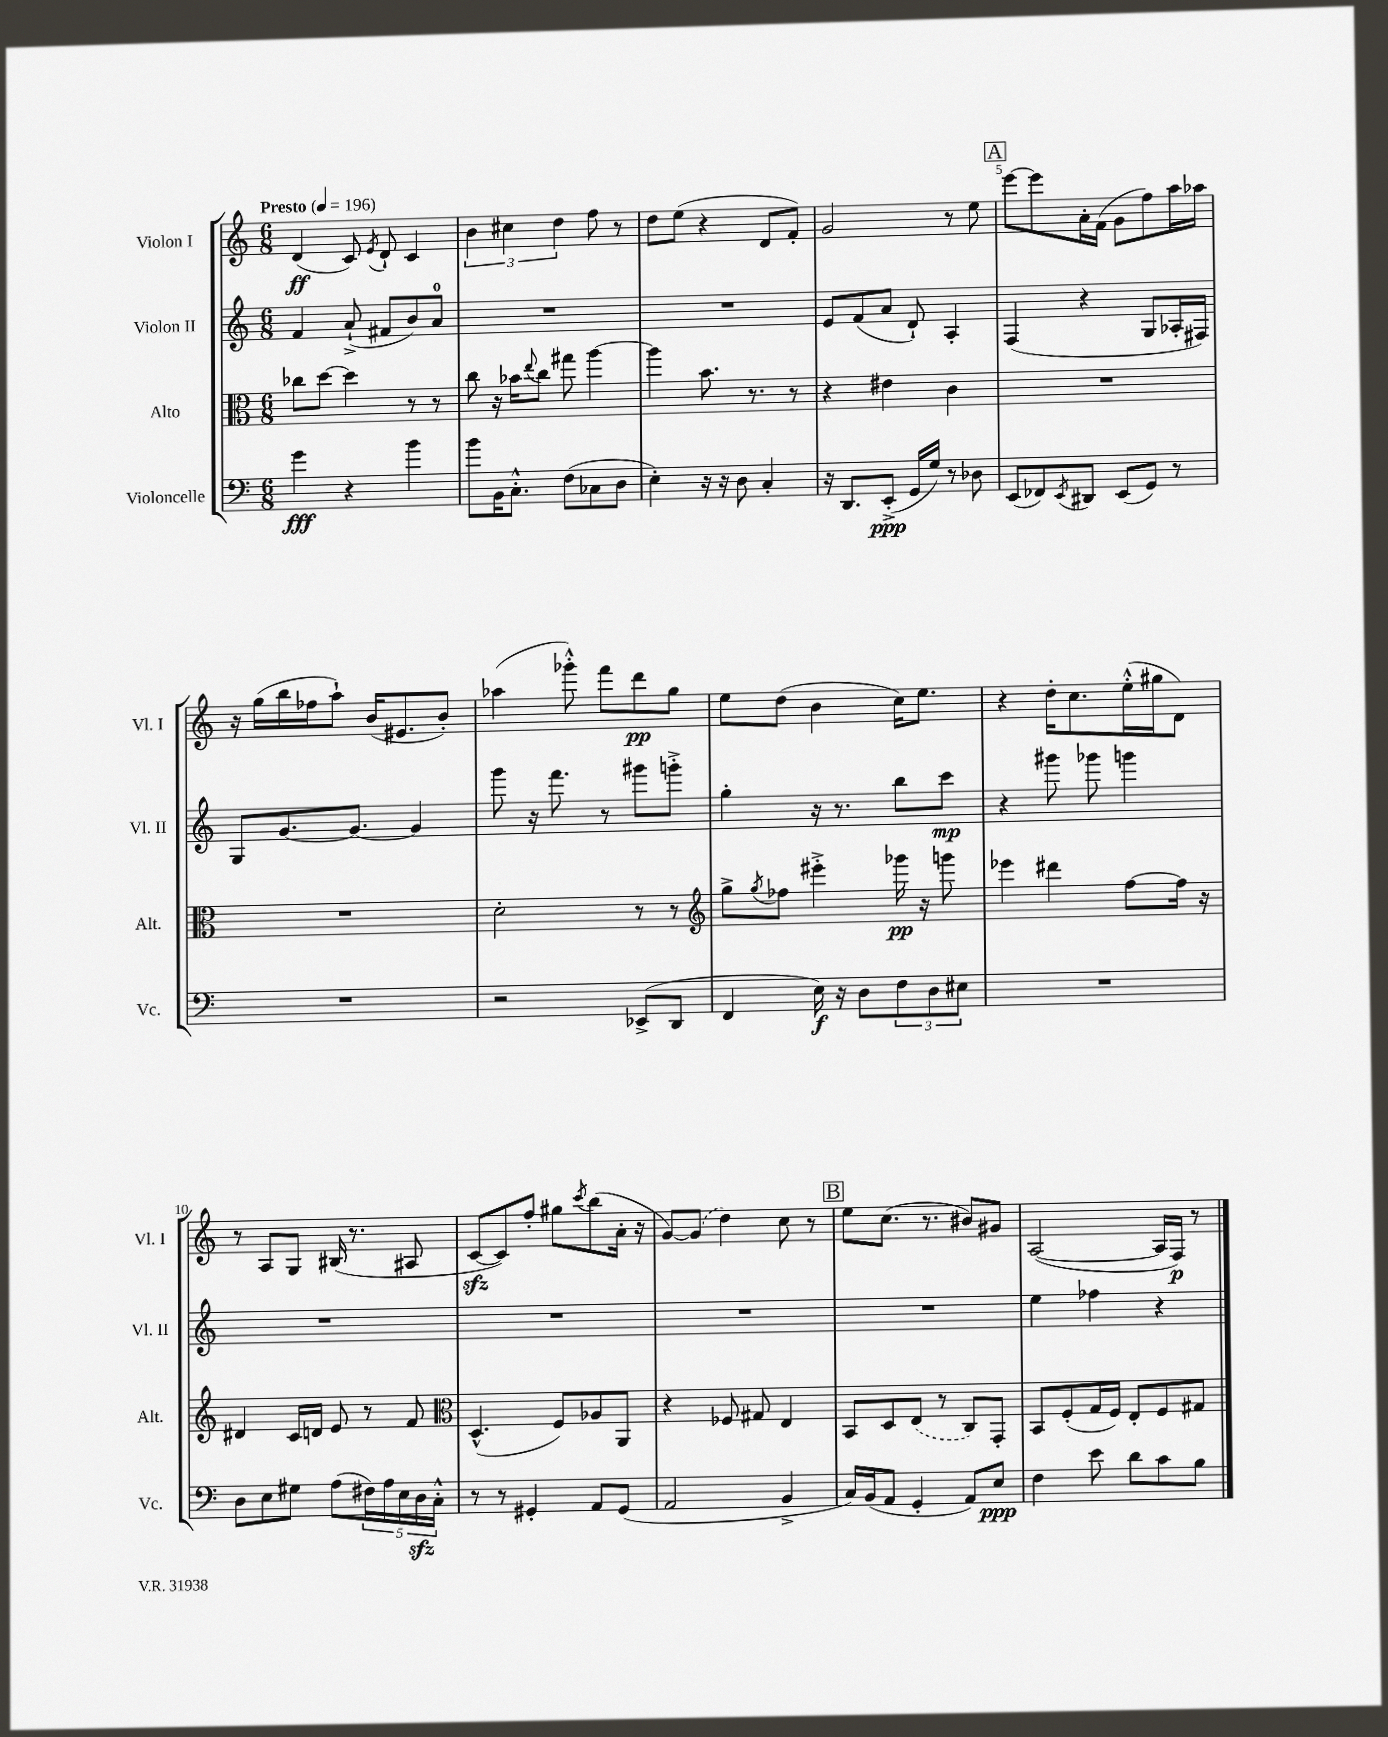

**kern	**kern	**kern	**kern
*staff4	*staff3	*staff2	*staff1
*clefF4	*clefC3	*clefG2	*clefG2
*k[]	*k[]	*k[]	*k[]
*M6/8	*M6/8	*M6/8	*M6/8
*MM196	*MM196	*MM196	*MM196
4g\	8cc-\L	4f/	(4d/
.	[8dd\J	.	.
4r	4dd\]	(8a`^/	8c/)
.	.	.	8qe/
.	.	8f#/L	8d`/
4b\	8r	8b/)	4c/
.	8r	8a/J	.
=	=	=	=
8b\L	8cc\	2.r	6b\
16BB\K	16r	.	.
.	.	.	6cc#\
8.C'^^\J	16b-\LK	.	.
.	8qqee/	.	.
.	8cc\J	.	.
.	.	.	6dd\
(8F\L	8gg#\	.	.
8C-\	[4aa\	.	8ff\
8D\J	.	.	8r
=	=	=	=
4E'\)	4aa\]	2.r	8dd\L
.	.	.	(8ee\J
16r	8.b\	.	4r
16r	.	.	.
8D\	.	.	.
.	8.r	.	.
4C'/	.	.	8d/L
.	8r	.	8f'/J)
=	=	=	=
16r	4r	8e/L	2g/
8.DD/L	.	.	.
.	.	(8f/	.
(8EE'^/J	4e#\	8a/J	.
16GG/LL	.	8d`/)	.
16G/JJ)	.	.	.
8r	4c\	4A'/	8r
8D-\	.	.	8ee\
=	=	=	=
(8EE/L	2.r	(4F/	[8eee\L
8FF-/)	.	.	8eee\]
8qEE/	.	.	.
8DD#/J	.	4r	16a'\L
.	.	.	(16f\JJ
(8EE/L	.	.	8g\L
8GG/J)	.	8G/L	8ff\)
8r	.	16A-'/L	16aa\L
.	.	16F#/JJ)	16aa-\JJ
=	=	=	=
2.r	2.r	8G/L	16r
.	.	.	(16gg\LL
.	.	[8.g/	16bb\
.	.	.	16ff-\J
.	.	.	8aa`\J)
.	.	8.g/_J	.
.	.	.	(16b/LK
.	.	.	8.e#/
.	.	4g/]	.
.	.	.	8b'/J)
=	=	=	=
2r	2d'\	8ggg\	(4aa-\
.	.	16r	.
.	.	8.fff\	.
.	.	.	8ggg-'^^\)
.	.	8r	8fff\L
(8EE-^/L	8r	8ggg#\L	8ddd\
8DD/J	8r	8ggg'^\J	8gg\J
=	=	=	=
*	*clefG2	*	*
4FF/	8gg^\L	4gg'\	8ee\L
.	8qgg/	.	.
.	8ff-\J	.	(8dd\J
16E\)	4eee#'^\	16r	4b\
16r	.	8.r	.
8D\L	.	.	.
12F\	16ggg-\	8bb\L	16cc\LK)
.	16r	.	8.ee\J
12D\	.	.	.
.	8ggg\	8ccc\J	.
12E#\J	.	.	.
=	=	=	=
2.r	4eee-\	4r	4r
.	4ddd#\	8ggg#\	16dd'\LK
.	.	.	8.cc\
.	.	8ggg-\	.
.	[8ff\L	4ggg\	(16ee'^^\L
.	.	.	16gg#\J
.	16ff\]Jk	.	8d\J)
.	16r	.	.
=	=	=	=
8D\L	4d#/	2.r	8r
8E\	.	.	8A/L
8G#\J	16c/LL	.	8G/J
.	16d/JJ	.	.
(8A\L	8e/	.	(16B#/
.	.	.	8.r
20F#\L)	8r	.	.
20A\	.	.	.
20E\	.	.	.
.	8f/	.	8A#/
20D\	.	.	.
20C'^^\JJ	.	.	.
=	=	=	=
*	*clefC3	*	*
8r	(4.D^^/	2.r	[8c/L
8r	.	.	8c/])
4GG#'/	.	.	8ff'/J
.	8F/L)	.	8gg#\L
.	.	.	8qccc/
8AA/L	8A-/	.	(8bb\
(8GG#/J	8AA/J	.	16a'\Jk
.	.	.	16r
=	=	=	=
2AA/	4r	2.r	[8g/L)
.	.	.	(8g/]J
.	8F-/	.	4dd\)
.	8G#/	.	.
4BB^/	4E/	.	8cc\
.	.	.	8r
=	=	=	=
16C/LL)	8BB/L	2.r	8ee\L
(16BB/J	.	.	.
8AA/J	8D/	.	(8.cc\J
4GG'/	(8E/J	.	.
.	.	.	8.r
.	8r	.	.
8AA/L)	8C/L)	.	8b#/L)
8E/J	8GG'/J	.	8g#/J
=	=	=	=
4F\	8BB/L	4ee\	([2A/
.	(8F'/	.	.
8e\	16G/L	4ff-\	.
.	16F/JJ)	.	.
8d\L	8E'/L	.	.
8c\	8F/	4r	16A/]LL
.	.	.	16F/JJ)
8B\J	8G#/J	.	8r
==	==	==	==
*-	*-	*-	*-
